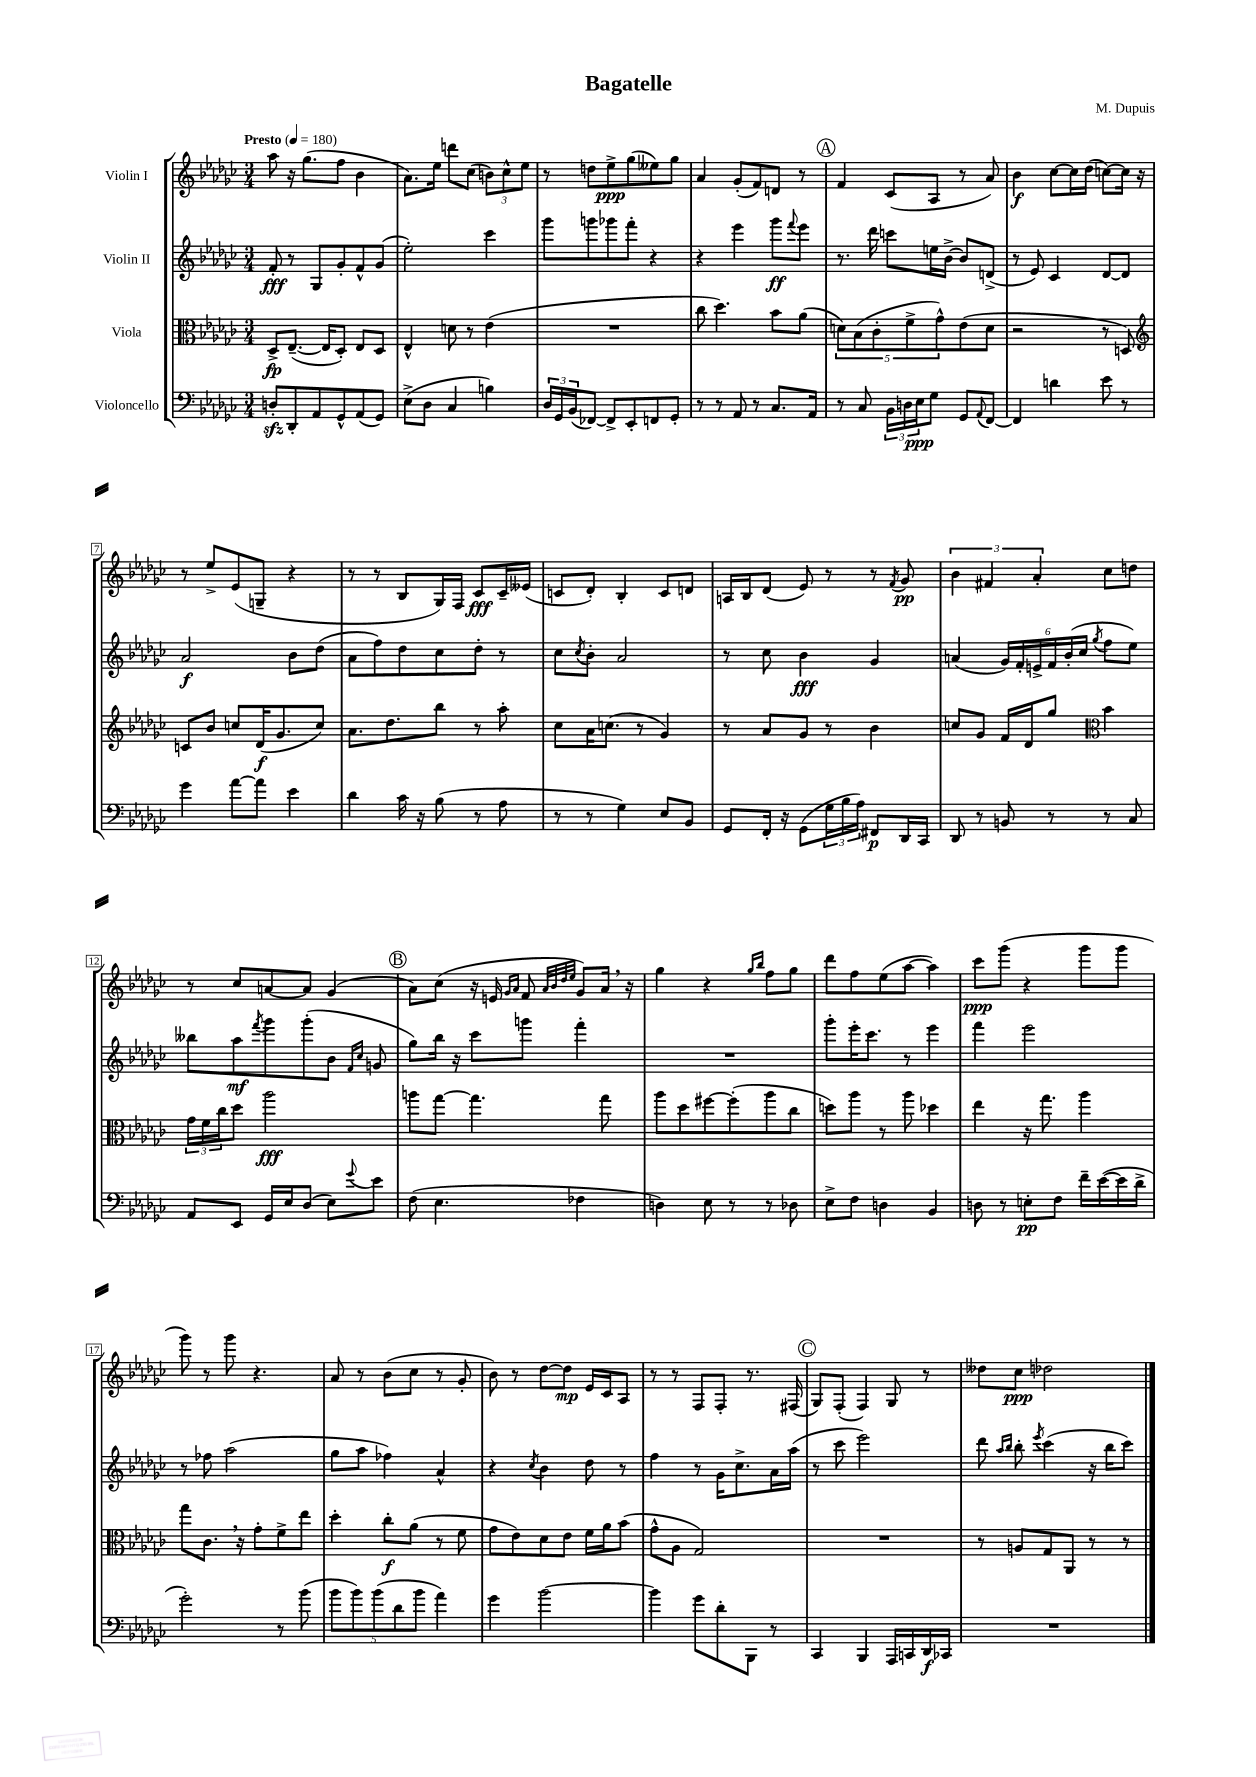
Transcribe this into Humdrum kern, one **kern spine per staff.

**kern	**kern	**kern	**kern
*staff4	*staff3	*staff2	*staff1
*clefF4	*clefC3	*clefG2	*clefG2
*k[b-e-a-d-g-c-]	*k[b-e-a-d-g-c-]	*k[b-e-a-d-g-c-]	*k[b-e-a-d-g-c-]
*M3/4	*M3/4	*M3/4	*M3/4
*MM180	*MM180	*MM180	*MM180
8D'	8D-^	8f'	8aa-
8DD-'	([8.E-~	8r	16r
.	.	.	(8.gg-
8AA-	.	8G-	.
.	16E-]	.	.
8GG-^^	8D-')	8g-'	8ff
(8AA-	8E-	8f^^	4b-
8GG-)	8D-	(8g-	.
=	=	=	=
(8E-^	4E-^^	2ee-')	8.a-)
8D-	.	.	.
.	.	.	16ee-
4C-	8d	.	8ddd
.	8r	.	(8cc-
4B)	(4e-	4ccc-	12b)
.	.	.	12cc-^^
.	.	.	12ee-
=	=	=	=
24D-	2.r	8ggg-	8r
24GG-	.	.	.
(24BB-	.	.	.
[8FF-)	.	8ggg	8dd
8FF-^]	.	8ggg-	8ee-^
8EE-'	.	8fff'	(8gg-
8FF	.	4r	8ee--)
8GG-'	.	.	8gg-
=	=	=	=
8r	8cc-	4r	4a-
8r	4.dd-)	.	.
8AA-	.	4eee-	(8g-'
8r	.	.	8f)
8.C-	8b-	8ggg-	8d
.	.	8qqfff	.
.	(8a-	8eee-	8r
16AA-	.	.	.
=	=	=	=
8r	10d)	8.r	4f
.	(10B-	.	.
8C-	.	.	.
.	.	16ddd-	.
.	10c-'	.	.
24BB-	.	8ccc	(8c-
24D	.	.	.
.	10f^	.	.
24E-	.	.	.
8G-	.	16ee	8A-
.	10g-^^)	.	.
.	.	[16b-^	.
8GG-	(8e-	8b-]	8r
8qqAA-	.	.	.
[8FF	8d	(8d^	8a-)
=	=	=	=
4FF]	2r	8r	4b-
.	.	8e-)	.
4d	.	4c-	[8cc-
.	.	.	16cc-]
.	.	.	(16dd-
8e-	8r	[8d-	[8cc)
8r	8D)	8d-]	16cc]
.	.	.	16r
=	=	=	=
*	*clefG2	*	*
4g-	8c	2a-	8r
.	8b-	.	8ee-^
[8a-	8cc	.	(8e-
8a-]	(16d-	.	8G~
.	8.g-	.	.
4e-	.	8b-	4r
.	8cc)	(8dd-	.
=	=	=	=
4d-	8.a-	8a-	8r
.	.	8ff)	8r
.	8.dd-	.	.
16c-	.	8dd-	8B-
16r	.	.	.
(8B-	8bb-	8cc-	16G-)
.	.	.	16F
8r	8r	8dd-'	8c-
8A-	8aa-'	8r	16c-~
.	.	.	(16e--
=	=	=	=
8r	8cc-	8cc-	8c
.	.	8qcc-	.
8r	16a-	8b-'	8d-')
.	(8.cc	.	.
4G-)	.	2a-	4B-'
.	8r	.	.
8E-	4g-)	.	8c
8BB-	.	.	8d
=	=	=	=
8GG-	8r	8r	16A
.	.	.	16B-
16FF'	8a-	8cc-	(8d-
16r	.	.	.
(8GG-	8g-	4b-	8e-)
24G-	8r	.	8r
24B-	.	.	.
24A-)	.	.	.
8FF#	4b-	4g-	8r
.	.	.	8qf
16DD-	.	.	8g-
16CC-	.	.	.
=	=	=	=
8DD-	8cc	(4a	6b-
8r	8g-	.	.
.	.	.	6f#
8BB	16f	24g-)	.
.	.	24f'	.
.	16d-	.	.
.	.	24e^	6a-'
8r	8gg-	24f	.
.	.	(24b-'	.
.	.	24cc-	.
*	*clefC3	*	*
.	.	8qgg-	.
8r	4b-	8ff	8cc-
8C-	.	8ee-)	8dd
=	=	=	=
8AA-	24g-	8bb--	8r
.	24f	.	.
.	24cc-	.	.
8EE-	8dd-	8aa-	8cc-
.	.	8qfff	.
16GG-	2aa-	8ggg-	[8a
16E-	.	.	.
(8D-	.	(8ggg-'	8a]
8E-)	.	8b-	(4g-
.	.	16qqf	.
8qqg-	.	16qqcc-	.
8e-	.	8g	.
=	=	=	=
(8F	8aa	8gg-)	8a-)
4.E-	[8gg-	16bb-	(8cc-
.	.	16r	.
.	4.gg-]	8ccc-	16r
.	.	.	16e
.	.	.	16qqg-
.	.	.	16qqa-
.	.	8ggg	8f
.	.	.	32qqa-
.	.	.	32qqb-
.	.	.	32qqdd-
.	.	.	32qqee-
4F-	.	4fff'	8g-)
.	8gg-	.	16a-
.	.	.	16r
=	=	=	=
4D)	8aa-	2.r	4gg-
.	8dd-	.	.
8E-	[8ff#	.	4r
8r	(8ff#']	.	.
.	.	.	16qqgg-
.	.	.	16qqbb-
8r	8aa-	.	8ff
8D-	8cc-	.	8gg-
=	=	=	=
8E-^	8dd)	8ggg-'	8ddd-
8F	8aa-	16eee-'	8ff
.	.	8.ccc-	.
4D	8r	.	(8ee-
.	8aa-	8r	[8aa-
4BB-	4dd-	4eee-	4aa-])
=	=	=	=
8D	4ee-	4fff	8ccc-
8r	.	.	(8ggg-
8E'	16r	2eee-	4r
.	8.gg-	.	.
8F	.	.	.
16f~	4aa-	.	8ggg-
([16e-	.	.	.
16e-]	.	.	8ggg-
16d-^	.	.	.
=	=	=	=
2g-')	8gg-	8r	8ggg-)
.	8.c-	8ff-	8r
.	.	(2aa-	8ggg-
.	16r	.	.
.	8g-'	.	4.r
8r	8f^	.	.
(8b-	8ee-	.	.
=	=	=	=
10b-	4dd-'	8gg-	8a-
10b-)	.	.	.
.	.	8aa-	8r
(10b-	.	.	.
.	8cc-'	4ff-)	(8b-
10d-	.	.	.
.	(8a-	.	8cc-
10b-	.	.	.
4a-)	8r	4a-^^	8r
.	8f	.	8g-'
=	=	=	=
4g-	8g-	4r	8b-)
.	8e-)	.	8r
.	.	8qcc-	.
[2b-	8d-	4b-	[8dd-
.	8e-	.	8dd-]
.	16f	8dd-	16e-
.	16a-	.	16c-
.	(8b-	8r	8A-
=	=	=	=
4b-]	8g-^^	4ff	8r
.	8A-	.	8r
8g-	2G-)	8r	8F
8d-'	.	16g-	8F'
.	.	8.cc-^	.
8BBB-	.	.	8.r
8r	.	16a-	.
.	.	(16aa-	(16F#
=	=	=	=
4CC-	2.r	8r	8G-)
.	.	8ccc-	(8F'
4BBB-	.	2eee-)	4F)
16AAA-	.	.	8G-
16CC	.	.	.
16DD-	.	.	8r
16CC-	.	.	.
=	=	=	=
2.r	8r	8ddd-	8dd--
.	.	16qqaa-	.
.	.	16qqbb-	.
.	8A	8bb-'	8cc-
.	.	8qeee-	.
.	8G-	(4ccc-	2dd-
.	8AA-	.	.
.	8r	16r	.
.	.	16bb-	.
.	8r	8ccc-)	.
==	==	==	==
*-	*-	*-	*-
